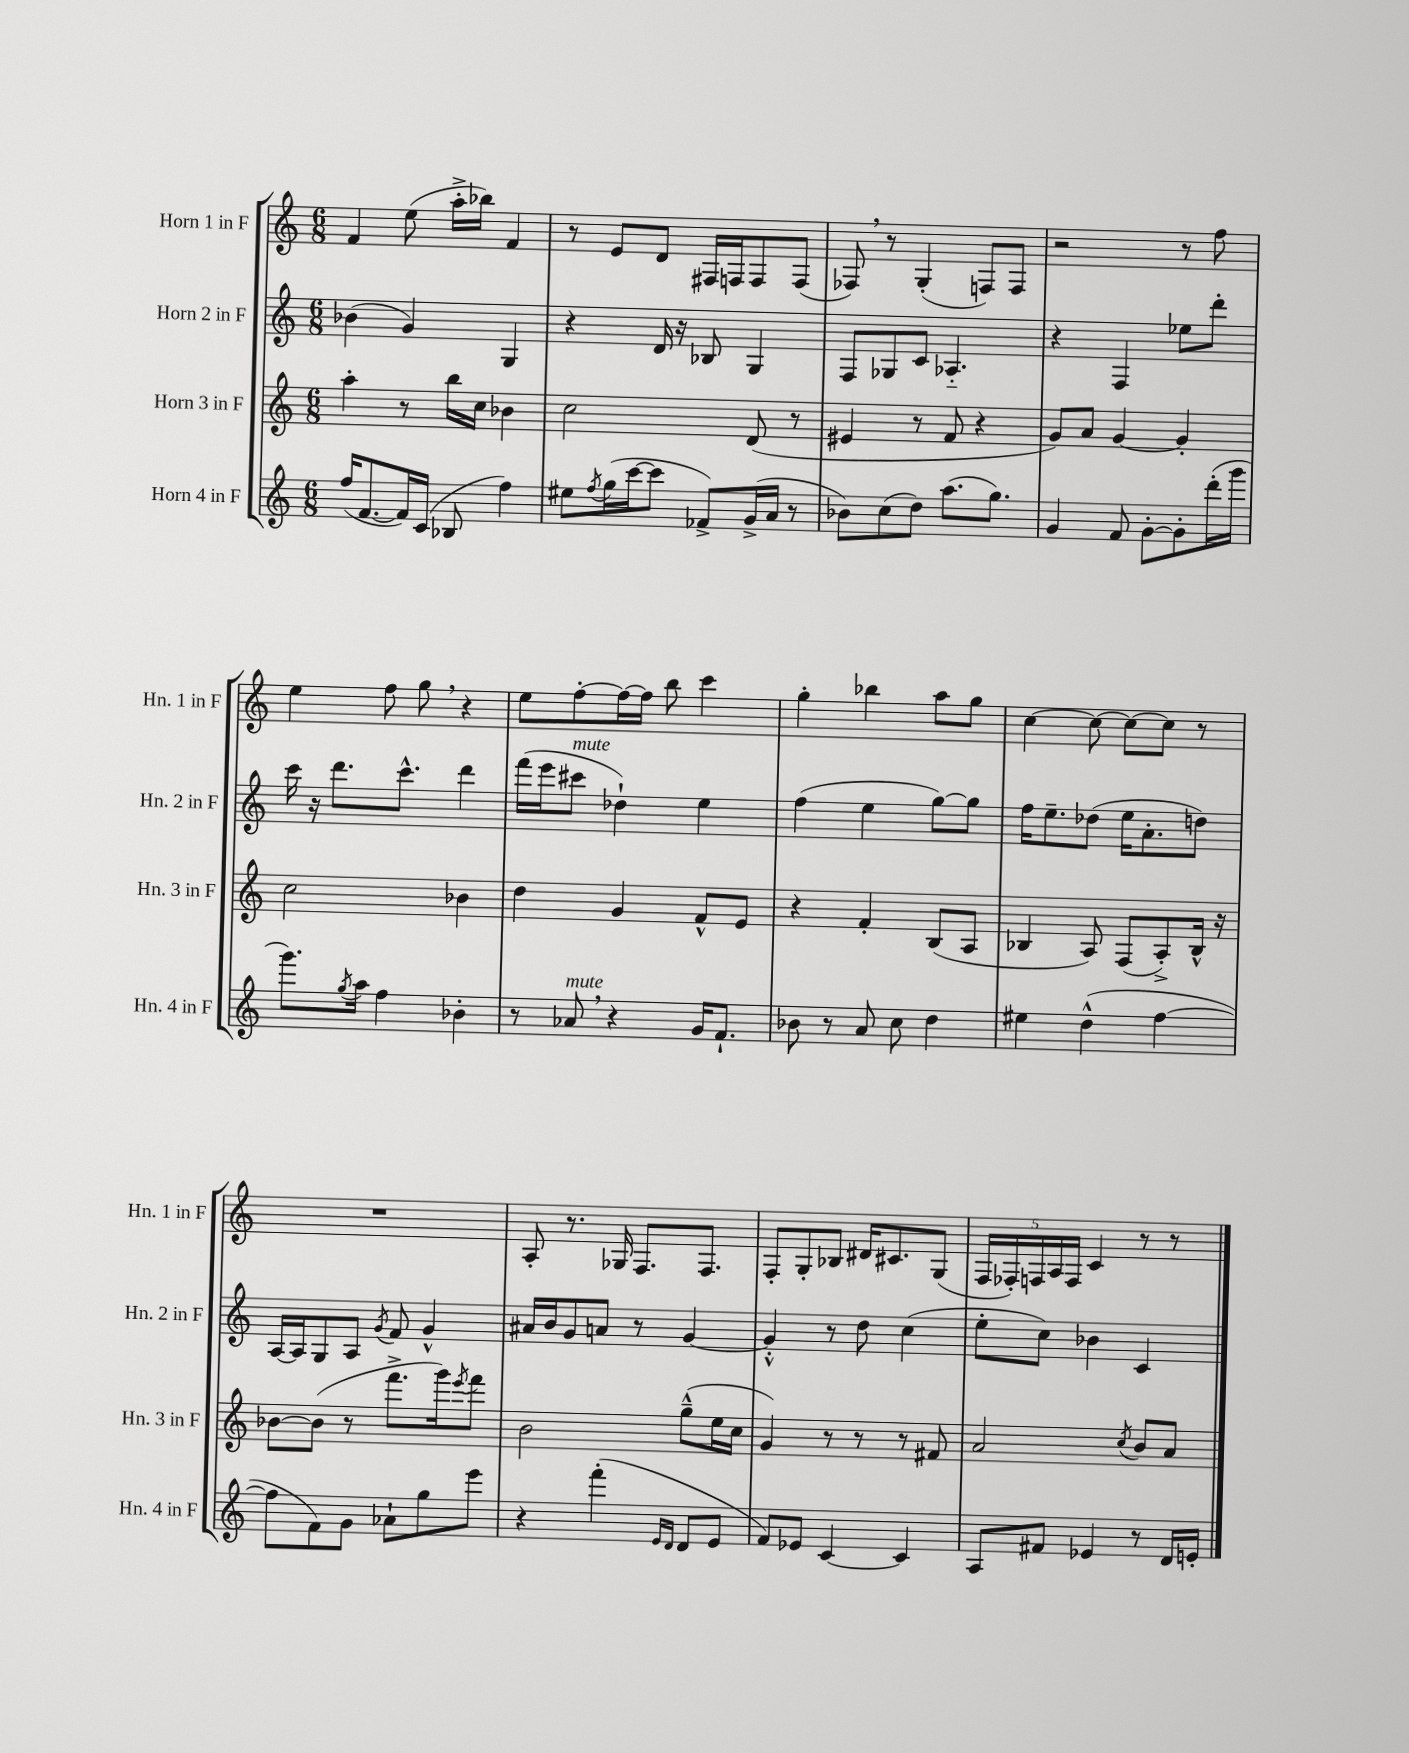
<<
\new StaffGroup <<
\new Staff = "s0" \with { instrumentName = "Horn 1 in F" shortInstrumentName = "Hn. 1 in F" } {
    \clef treble \key c \major \numericTimeSignature \time 6/8
    f'4 e''8( a''16-.-> bes''16) f'4 |
    r8 e'8 d'8 fis16 f16 f8 f8( |
    fes8) \breathe r8 g4-.( f8) f8 |
    r2 r8 f''8 |
    e''4 f''8 g''8 \breathe r4 |
    e''8 f''8~-. f''16~ f''16 b''8 c'''4 |
    g''4-. bes''4 a''8 g''8 |
    c''4~ c''8~ c''8~ c''8 r8 |
    R2. |
    a8-. r8. ges16 f8. f8. |
    f8-. g8-. bes8 dis'16 cis'8. g8( |
    \tuplet 5/4 { f16 fes16-.) f16 a16 f16 } c'4 r8 r8 \bar "|." |
}
\new Staff = "s1" \with { instrumentName = "Horn 2 in F" shortInstrumentName = "Hn. 2 in F" } {
    \clef treble \key c \major \numericTimeSignature \time 6/8
    bes'4( g'4) g4 |
    r4 d'16 r16 bes8 g4 |
    f8 ges8 c'8 aes4.-_ |
    r4 f4 ees''8 d'''8-. |
    c'''16 r16 d'''8. c'''8.-^ d'''4 |
    f'''16( e'''16 cis'''8^\markup { \italic "mute" } des''4-!) e''4 |
    f''4( e''4 g''8~) g''8 |
    f''16 e''8.-- des''8( e''16 a'8.-. d''8) |
    a16~ a16 g8 a8 \acciaccatura { g'8 } f'8 g'4-^ |
    ais'16 b'16 g'8 a'8 r8 g'4~ |
    g'4-.-^ r8 d''8 c''4( |
    e''8-. c''8) bes'4 c'4 \bar "|." |
}
\new Staff = "s2" \with { instrumentName = "Horn 3 in F" shortInstrumentName = "Hn. 3 in F" } {
    \clef treble \key c \major \numericTimeSignature \time 6/8
    a''4-. r8 b''16 c''16 bes'4 |
    c''2 d'8( r8 |
    eis'4 r8 f'8 r4 |
    g'8) a'8 g'4~ g'4-. |
    c''2 bes'4 |
    d''4 g'4 f'8-^ e'8 |
    r4 f'4-. b8( a8 |
    bes4 a8) f8( a8-.->) bes16-^ r16 |
    bes'8~ bes'8( r8 f'''8.-> g'''16) \acciaccatura { e'''8 } f'''8 |
    b'2 g''8---^( e''16 c''16 |
    g'4) r8 r8 r8 fis'8 |
    a'2 \acciaccatura { c''8 } b'8 a'8 \bar "|." |
}
\new Staff = "s3" \with { instrumentName = "Horn 4 in F" shortInstrumentName = "Hn. 4 in F" } {
    \clef treble \key c \major \numericTimeSignature \time 6/8
    f''16( f'8.~ f'16) c'16( bes8 f''4) |
    eis''8 \acciaccatura { f''8 } g''16( c'''16~ c'''8 fes'8->) g'16->( a'16 r8 |
    bes'8) c''8( d''8) a''8.( g''8.) |
    g'4 f'8 g'8~-. g'8-. d'''16-.( g'''16 |
    g'''8.) \acciaccatura { g''8 } a''16 f''4 bes'4-. |
    r8 aes'8^\markup { \italic "mute" } \breathe r4 g'16 f'8.-! |
    bes'8 r8 a'8 c''8 d''4 |
    eis''4 d''4-^( f''4~ |
    f''8 f'8) g'8 aes'8-! g''8 e'''8 |
    r4 f'''4-.( \grace { e'16 d'16 } d'8 e'8 |
    f'8) ees'8 c'4~ c'4 |
    a8 fis'8 ees'4 r8 d'16 e'16-. \bar "|." |
}
>>
>>
\layout { \context { \Score \remove "Bar_number_engraver" } }
